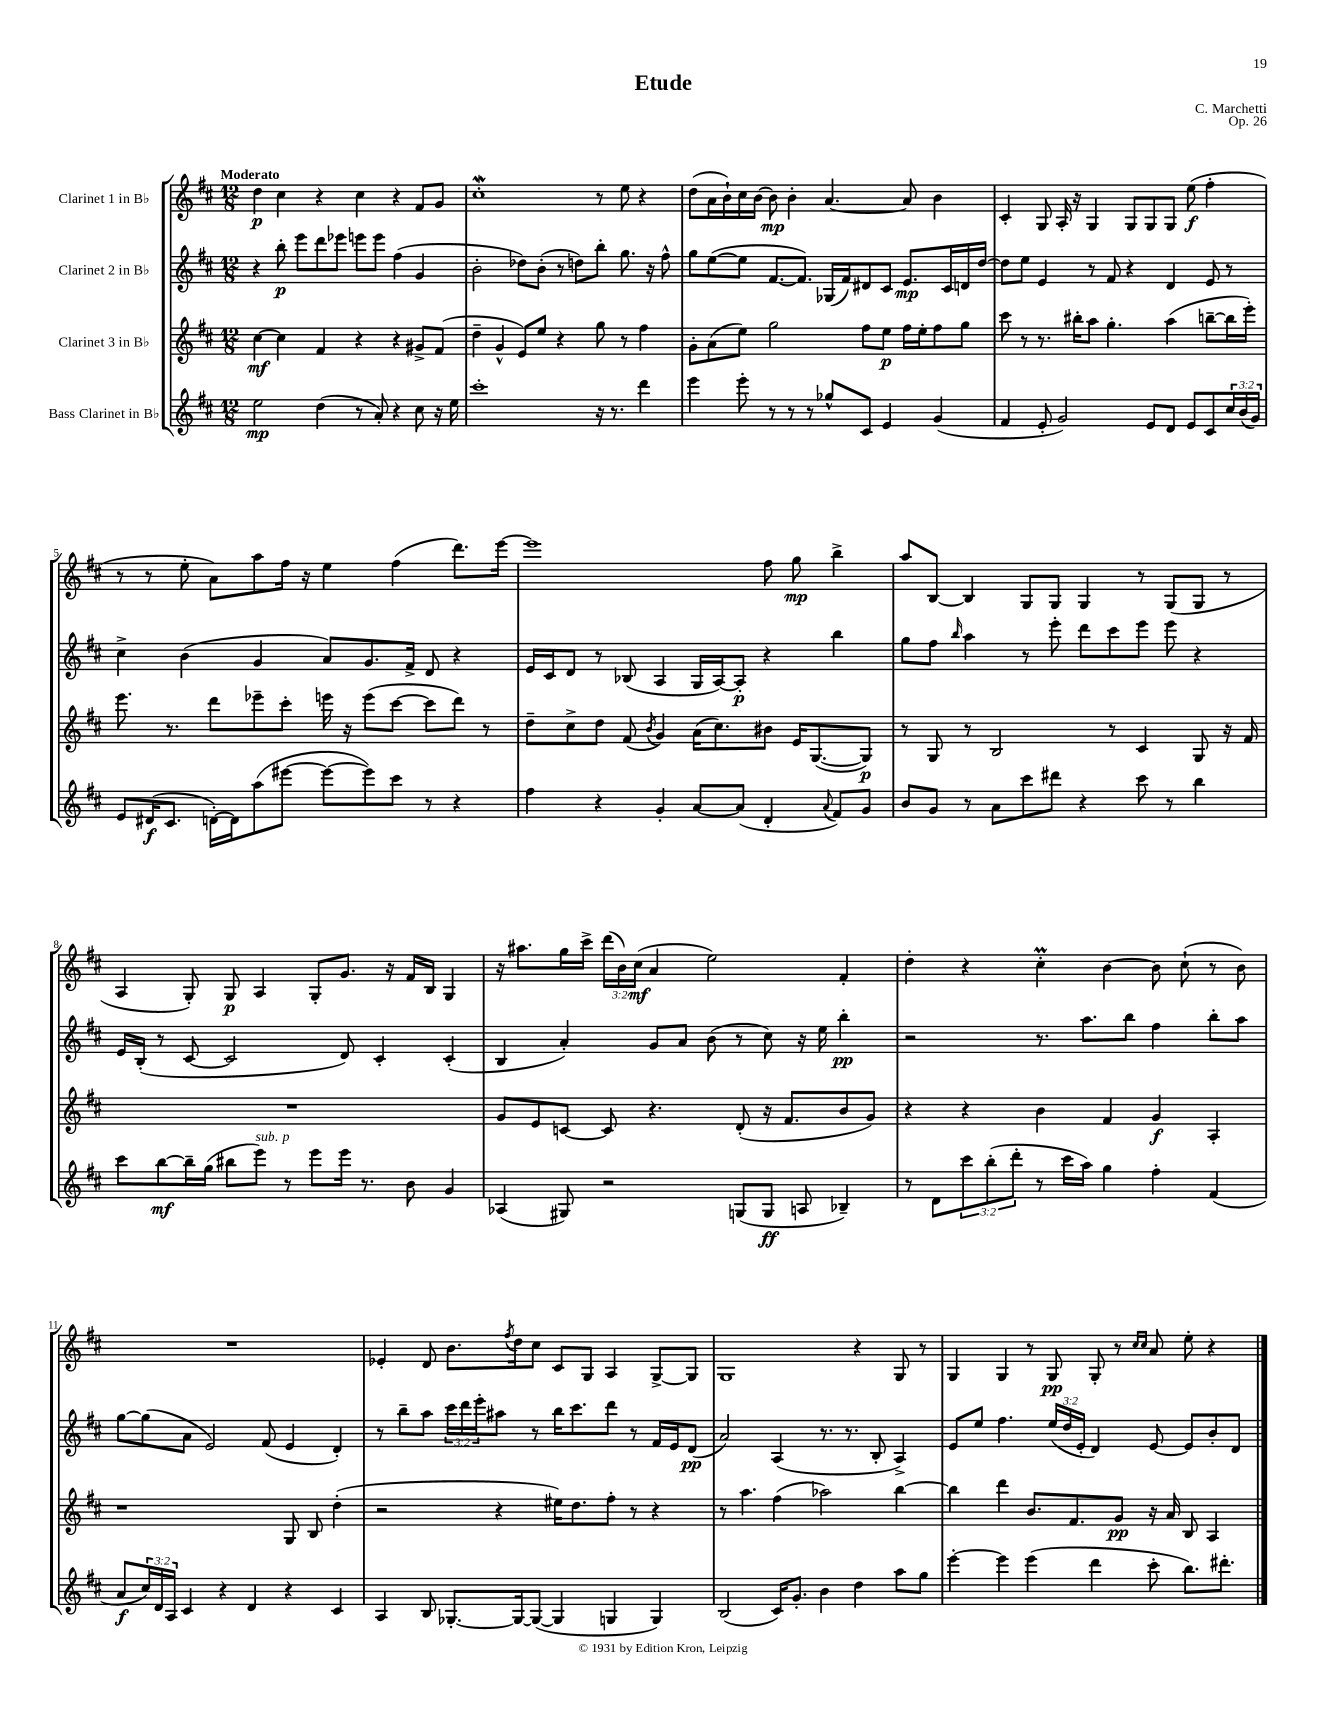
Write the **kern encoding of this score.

**kern	**kern	**kern	**kern
*staff4	*staff3	*staff2	*staff1
*clefG2	*clefG2	*clefG2	*clefG2
*k[f#c#]	*k[f#c#]	*k[f#c#]	*k[f#c#]
*M12/8	*M12/8	*M12/8	*M12/8
2ee\	[4cc#\	4r	4dd\
.	4cc#\]	8bb'\	4cc#\
.	.	8eee\L	.
(4dd\	4f#/	8ddd\	4r
.	.	8eee-\J	.
8r	4r	8eee\L	4cc#\
8a'/)	.	8eee\J	.
4r	4r	(4ff#\	4r
8cc#\	8g#^/L	4g/	8f#/L
16r	(8f#/J	.	8g/J
16ee\	.	.	.
=	=	=	=
1ccc#'	4dd~\	2b'\	1cc#'
.	4g^^/	.	.
.	8e/L)	8dd-\L)	.
.	8ee/J	(8b'\J	.
.	4r	8r	.
.	.	8dd\L)	.
16r	8gg\	8bb'\J	8r
8.r	.	.	.
.	8r	8.gg\	8ee\
4ddd\	4ff#\	.	4r
.	.	16r	.
.	.	8ff#^^\	.
=	=	=	=
4eee\	8g'\L	8gg\L	(8dd\L
.	(8a\	([8ee\	16a\L
.	.	.	16b`\)
8eee'\	8ee\J)	8ee\]J	16cc#\
.	.	.	[16b\JJ
8r	2gg\	[8.f#/L	8b\]
8r	.	.	4b'\
.	.	8.f#/]J)	.
8r	.	.	.
8gg-^^/L	.	(16G-/LL	[4.a/
.	.	16f#/J)	.
8c#/J	8ff#\L	8d#/	.
4e/	8ee\J	8c#/J	.
.	16ff#\LL	8.e/L	8a/]
.	16ee'\J	.	.
(4g/	8ff#\	.	4b\
.	.	16c#/L	.
.	8gg\J	16d/	.
.	.	[16dd/JJ	.
=	=	=	=
4f#/	8ccc#\	8dd\]L	4c#'/
.	8r	8ee\J	.
8e'/	8.r	4e/	8G/
2g/)	.	.	16A'/
.	16bb#'\LK	.	16r
.	8aa\J	8r	4G/
.	4.gg'\	8f#/	.
.	.	4r	8G/L
8e/L	.	.	8G/
8d/J	(4aa\	4d/	8G/J
8e/L	.	.	(8ee\
8c#/	[8bb~\L	8e/	4ff#'\
24cc#/L	16bb\]L	8r	.
(24b/	.	.	.
.	16eee'\JJ)	.	.
24g/JJ)	.	.	.
=	=	=	=
8e/L	8.eee\	4cc#^\	8r
(16d#/K	.	.	8r
8.c#/J	8.r	.	.
.	.	(4b\	8ee'\
[16d'\LL)	8ddd\L	.	8a\L)
16d\]J	.	.	.
(8aa\	8eee-~\	4g/	8aa\
[8eee#\J	8ccc#'\J	.	16ff#\Jk
.	.	.	16r
8eee#\_L	16eee\	8a/L)	4ee\
.	16r	.	.
8eee#\])	(8eee\L	8.g/	.
8ccc#\J	[8ccc#\J	.	(4ff#\
.	.	16f#^/Jk	.
8r	8ccc#\]L	8d/	.
4r	8ddd\J)	4r	8.ddd\L)
.	8r	.	.
.	.	.	[16eee\Jk
=	=	=	=
4ff#\	8dd~\L	16e/LL	1eee]
.	.	16c#/J	.
.	8cc#^\	8d/J	.
4r	8dd\J	8r	.
.	(8f#/	(8B-/	.
.	8qb/	.	.
4g'/	4g/)	4A/	.
[8a/L	(16a\LK	16G/LL	.
.	8.cc#\)	[16A/J)	.
(8a/]J	.	8A'/]J	.
4d'/	8b#\J	4r	8ff#\
.	16e/LK	.	8gg\
.	([8.G/	.	.
8qqa/	.	.	.
8f#/L)	.	4bb\	4bb^\
8g/J	8G/]J)	.	.
=	=	=	=
8b/L	8r	8gg\L	8aa/L
8g/J	8G/	8ff#\J	[8B/J
.	.	16qqbb/	.
8r	8r	4aa\	4B/]
8a\L	2B/	.	.
8ccc#\	.	8r	8G/L
8ddd#\J	.	8eee'\	8G/J
4r	.	8ddd\L	4G/
.	8r	8ccc#\	.
8ccc#\	4c#/	8eee\J	8r
8r	.	8eee\	(8G/L
4bb\	8G/	4r	8G/J
.	16r	.	8r
.	16f#/	.	.
=	=	=	=
8ccc#\L	1.r	16e/LL	4A/
.	.	(16B'/JJ	.
[8bb\	.	8r	.
16bb~\]L	.	[8c#/	8G'/)
(16gg\JJ	.	.	.
8bb#\L	.	2c#/]	8G/
8eee\J)	.	.	4A/
8r	.	.	.
8eee\L	.	.	8G'/L
16eee\Jk	.	8d/)	8.g/J
8.r	.	.	.
.	.	4c#'/	.
.	.	.	16r
8b\	.	.	16f#/LL
.	.	.	16B/JJ
4g/	.	(4c#'/	4G/
=	=	=	=
(4A-/	8g/L	4B/	16r
.	.	.	8.aa#\L
.	8e/	.	.
8G#/)	[8c/J	4a'/)	16gg\L
.	.	.	16ccc#^\JJ
2r	8c/]	.	(24ddd\LL
.	.	.	24b\)
.	.	.	(24cc#\JJ
.	4.r	8g/L	4a/
.	.	8a/J	.
.	.	(8b\	2ee\)
(8G/L	(8d'/	8r	.
8G/J	16r	8cc#\)	.
.	8.f#/L	.	.
8A/	.	16r	.
.	.	16ee\	.
4B-~/)	8b/	4bb'\	4f#'/
.	8g/J)	.	.
=	=	=	=
8r	4r	2r	4dd'\
8d\L	.	.	.
12ccc#\	4r	.	4r
(12bb'\	.	.	.
12ddd'\J	.	.	.
8r	4b\	8.r	4cc#'\
16ccc#\LL	.	.	.
16aa\JJ)	.	8.aa\L	.
4gg\	4f#/	.	[4b\
.	.	8bb\J	.
4ff#'\	4g/	4ff#\	8b\]
.	.	.	(8cc#`\
(4f#/	4A'/	8bb'\L	8r
.	.	8aa\J	8b\)
=	=	=	=
8a/L	1r	[8gg\L	1.r
24cc#/L)	.	(8gg\]	.
24d/	.	.	.
24A/JJ	.	.	.
4c#/	.	8a\J	.
.	.	2e/)	.
4r	.	.	.
4d/	.	.	.
.	.	(8f#/	.
4r	8G/	4e/	.
.	8B/	.	.
4c#/	(4dd'\	4d'/)	.
=	=	=	=
4A/	2r	8r	4e-'/
.	.	8bb~\L	.
8B/	.	8aa\J	8d/
[8.G-'/L	.	24ccc#\LL	8.b\L
.	.	24ddd\	.
.	.	24eee'\J	.
.	4r	8aa#\J	.
.	.	.	8qff#/
16G-/_k	.	.	16dd\k
(8G-/_J	.	8r	8cc#\J
4G-/]	16ee#\LK)	16bb\LK	8c#/L
.	8.dd\	8.ccc#\	.
.	.	.	8G/J
4G/	8ff#'\J	8ddd\J	4A/
.	8r	8r	.
4G/)	4r	16f#/LL	[8G^/L
.	.	16e/J	.
.	.	(8d/J	8G/]J
=	=	=	=
(2B/	8r	2a/)	1G
.	4.aa\	.	.
16c#/LK)	(4ff#\	(4A/	.
8.g'/J	.	.	.
4b\	2aa-\)	8.r	.
.	.	8.r	.
4dd\	.	.	4r
.	.	8B'/	.
8aa\L	[4bb\	4A^/)	8G/
8gg\J	.	.	8r
=	=	=	=
[4eee'\	4bb\]	8e/L	4G/
.	.	8ee/J	.
4eee\]	4ddd\	4.ff#\	4G/
(4eee\	8.b/L	.	8r
.	.	(24ee/LL	8G/
.	.	24dd/	.
.	8.f#/	.	.
.	.	24e'/JJ	.
4ddd\	.	4d/)	8G'/
.	8g/J	.	8r
.	.	.	16qqcc#/LL
.	.	.	16qqcc#/JJ
8ccc#'\	16r	[8e/	8a/
.	16a/	.	.
8.bb\L)	8B/	8e/]L	8ee'\
.	4A/	8b'/	4r
8.ddd#'\J	.	.	.
.	.	8d/J	.
==	==	==	==
*-	*-	*-	*-
